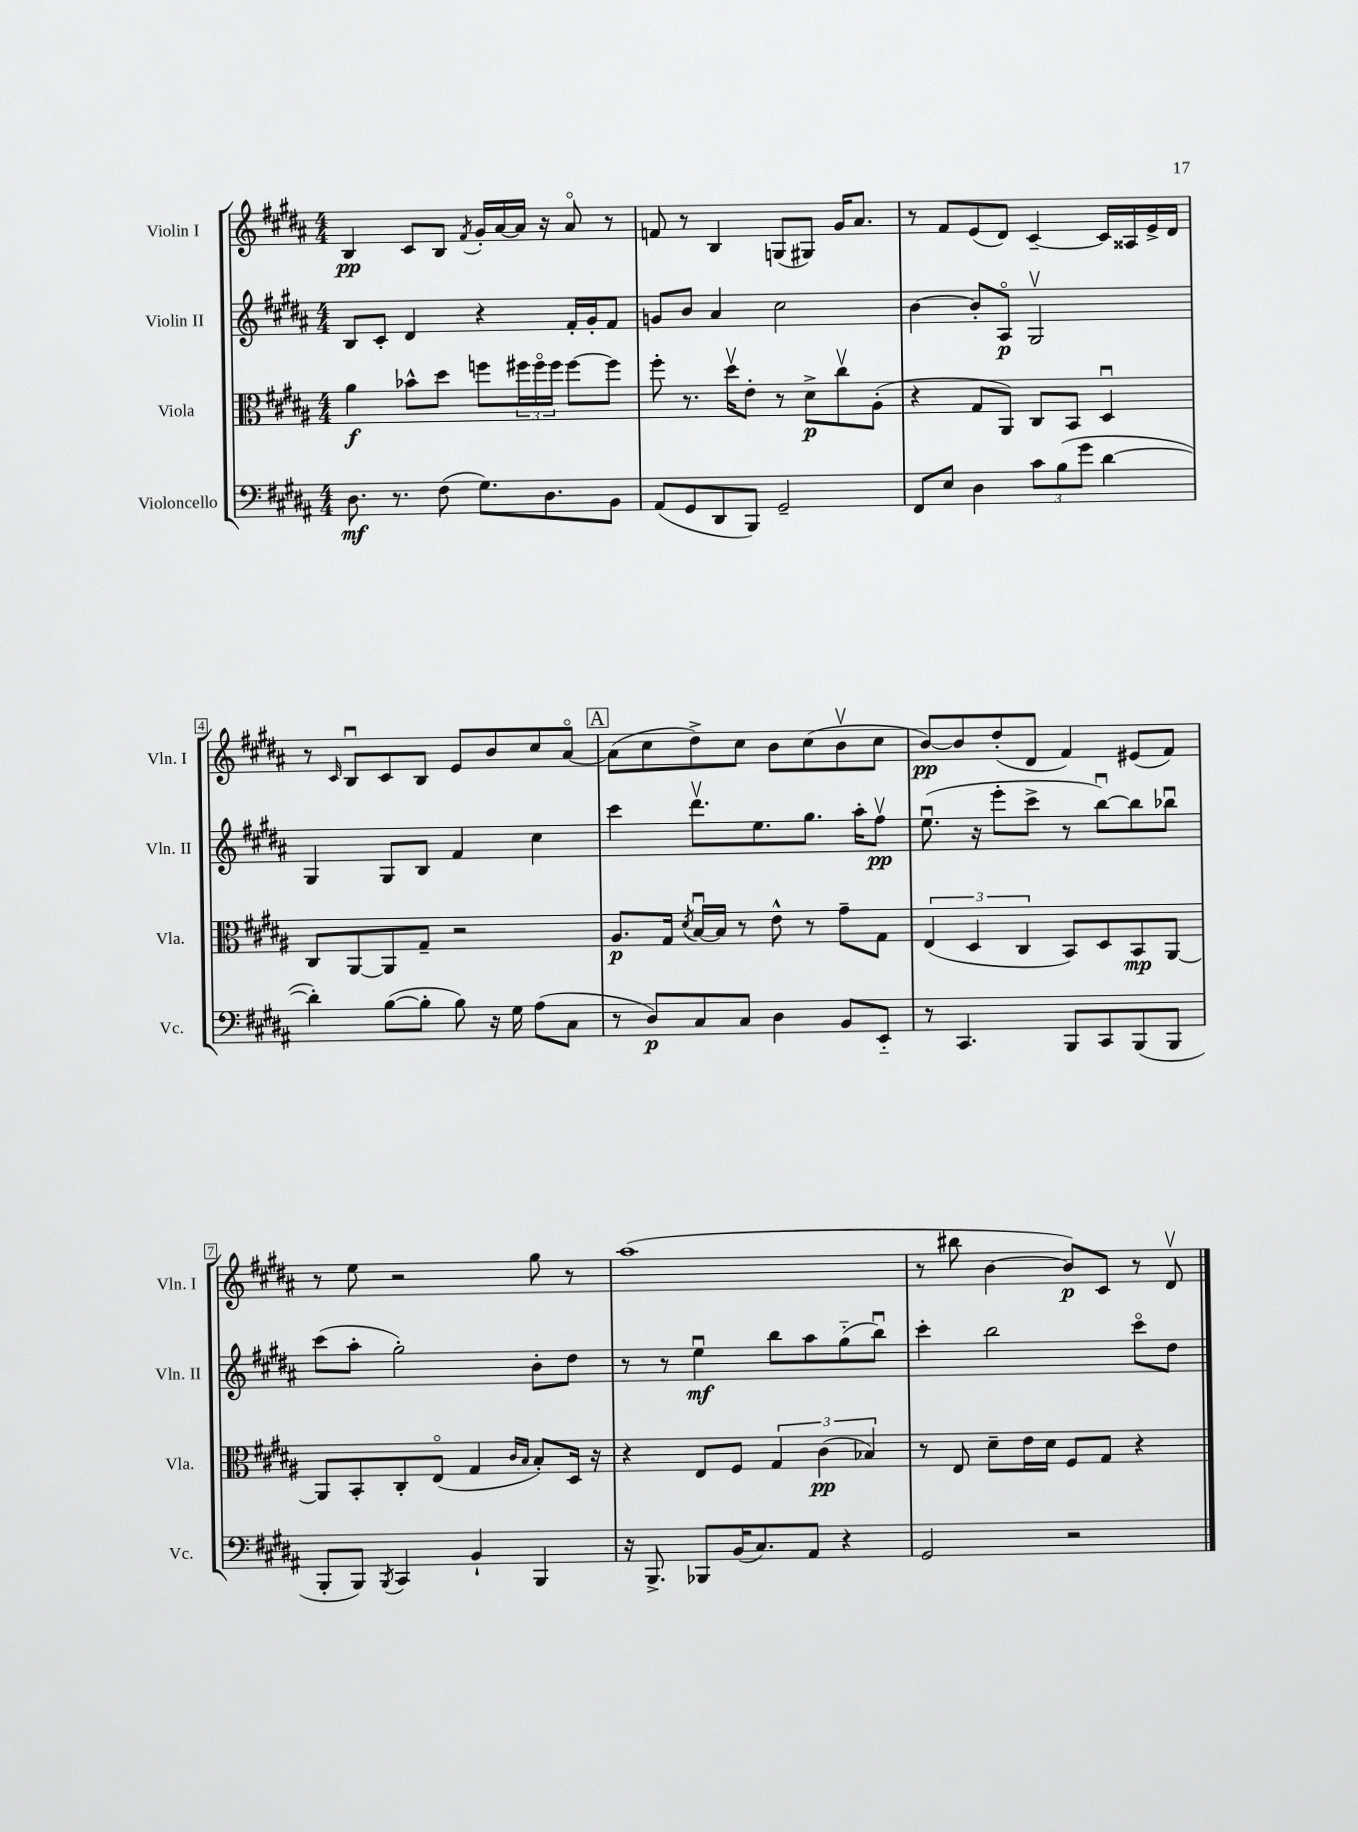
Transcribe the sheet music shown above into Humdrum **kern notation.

**kern	**dynam	**kern	**dynam	**kern	**dynam	**kern	**dynam
*part4	*part4	*part3	*part3	*part2	*part2	*part1	*part1
*staff4	*staff4	*staff3	*staff3	*staff2	*staff2	*staff1	*staff1
*I"Violoncello	*	*I"Viola	*	*I"Violin II	*	*I"Violin I	*
*I'Vc.	*	*I'Vla.	*	*I'Vln. II	*	*I'Vln. I	*
*clefF4	*	*clefC3	*	*clefG2	*	*clefG2	*
*k[f#c#g#d#a#]	*	*k[f#c#g#d#a#]	*	*k[f#c#g#d#a#]	*	*k[f#c#g#d#a#]	*
*M4/4	*	*M4/4	*	*M4/4	*	*M4/4	*
=1	=1	=1	=1	=1	=1	=1	=1
8.D#\	mf	4a#\	f	8B/L	.	4B/	pp
.	.	.	.	8c#'/J	.	.	.
8.r	.	.	.	.	.	.	.
.	.	8b-X^^\L	.	4d#/	.	8c#/L	.
(8F#\	.	8dd#\J	.	.	.	8B/J	.
.	.	.	.	.	.	8qf#/	.
8.G#\L)	.	8ffn\L	.	4r	.	16g#'/LL	.
.	.	.	.	.	.	[16a#/	.
.	.	24ff#X\L	.	.	.	16a#/JJ]	.
.	.	24ff#\	.	.	.	.	.
8.D#\	.	.	.	.	.	16r	.
.	.	24ff#\JJ	.	.	.	.	.
.	.	[8ff#\L	.	16f#'/LL	.	8a#/	.
.	.	.	.	16g#'/J	.	.	.
8BB\J	.	8ff#\J]	.	8f#/J	.	8r	.
=2	=2	=2	=2	=2	=2	=2	=2
(8AA#/L	.	8ff#'\	.	8gn/L	.	8fn/	.
8GG#/	.	8.r	.	8b/J	.	8r	.
8DD#/	.	.	.	4a#/	.	4B/	.
.	.	16dd#v\KL	.	.	.	.	.
8BBB/J)	.	8e'\J	.	.	.	.	.
2GG#~/	.	8r	.	2cc#\	.	(8Gn/L	.
.	.	8d#^\L	p	.	.	8G#X/J)	.
.	.	8cc#v\	.	.	.	16g#/KL	.
.	.	.	.	.	.	8.a#/J	.
.	.	(8A#'\J	.	.	.	.	.
=3	=3	=3	=3	=3	=3	=3	=3
8FF#/L	.	4r	.	[4b\	.	8r	.
8E/J	.	.	.	.	.	8f#/L	.
4D#\	.	8G#/L	.	8b'/L]	.	(8e/	.
.	.	8AA#/J)	.	8A#/J	p	8d#/J)	.
12c#\L	.	8C#/L	.	2G#v/	.	[4c#~/	.
(12B\	.	.	.	.	.	.	.
.	.	8BB/J	.	.	.	.	.
12g#\J	.	.	.	.	.	.	.
[4d#\	.	4D#u/	.	.	.	16c#/LL]	.
.	.	.	.	.	.	16A##X/	.
.	.	.	.	.	.	16e^/	.
.	.	.	.	.	.	16d#/JJ	.
!!LO:LB:g=z
=4	=4	=4	=4	=4	=4	=4	=4
4d#'\])	.	8C#/L	.	4G#/	.	8r	.
.	.	.	.	.	.	16qqc#/	.
.	.	[8AA#/	.	.	.	8Bu/L	.
([8B\L	.	8AA#/]	.	8G#/L	.	8c#/	.
8B'\J]	.	8G#~/J	.	8B/J	.	8B/J	.
8B\)	.	2r	.	4f#/	.	8e/L	.
16r	.	.	.	.	.	8b/	.
16G#\	.	.	.	.	.	.	.
(8A#\L	.	.	.	4cc#\	.	8cc#/	.
8C#\J	.	.	.	.	.	[8a#/J	.
!!LO:REH:place=s1:t=A
=5	=5	=5	=5	=5	=5	=5	=5
8r	.	8.A#/L	p	4ccc#\	.	(8a#\L]	.
8D#/L)	p	.	.	.	.	8cc#\	.
.	.	16G#/Jk	.	.	.	.	.
.	.	8qd#/	.	.	.	.	.
8C#/	.	[16Bu/LL	.	8.ddd#v\L	.	8dd#^\)	.
.	.	16B/JJ]	.	.	.	.	.
8C#/J	.	8r	.	.	.	8cc#\J	.
.	.	.	.	8.ee\	.	.	.
4D#\	.	8e^^\	.	.	.	8b\L	.
.	.	8r	.	8.gg#\J	.	(8cc#\	.
8BB/L	.	8g#~\L	.	.	.	8bv\	.
.	.	.	.	16aa#'\KL	.	.	.
8EE/J	.	8G#\J	.	8ff#v\J	pp	8cc#\J	.
=6	=6	=6	=6	=6	=6	=6	=6
8r	.	(6E/	.	(8.eeu\	.	[8b/L)	pp
4.CC#/	.	.	.	.	.	8b/]	.
.	.	6D#/	.	.	.	.	.
.	.	.	.	16r	.	.	.
.	.	.	.	8eee'\L	.	(8dd#'/	.
.	.	6C#/	.	.	.	.	.
.	.	.	.	8ccc#^\J	.	8d#/J	.
8BBB/L	.	8BB/L)	.	8r	.	4f#/)	.
8CC#/	.	8D#/	.	[8bbu\L)	.	.	.
(8BBB/	.	8BB/	mp	8bb\]	.	(8e#X/L	.
8BBB/J	.	[8AA#/J	.	8bb-Xu\J	.	8f#/J)	.
!!LO:LB:g=z
=7	=7	=7	=7	=7	=7	=7	=7
8BBB'/L	.	8AA#/L]	.	(8ccc#\L	.	8r	.
8BBB/J)	.	8BB'/	.	8aa#'\J	.	8ee\	.
8qBBB/	.	.	.	.	.	.	.
4CC#/	.	8C#'/	.	2gg#'\)	.	2r	.
.	.	(8E/J	.	.	.	.	.
4BB`/	.	4G#/	.	.	.	.	.
.	.	16qqc#/LL	.	.	.	.	.
.	.	16qqB/JJ	.	.	.	.	.
4BBB/	.	8B'/L)	.	8b'\L	.	8gg#\	.
.	.	16D#/Jk	.	8dd#\J	.	8r	.
.	.	16r	.	.	.	.	.
=8	=8	=8	=8	=8	=8	=8	=8
16r	.	4r	.	8r	.	(1aa#	.
8.BBB^/	.	.	.	.	.	.	.
.	.	.	.	8r	.	.	.
8BBB-X/L	.	8E/L	.	4eeu\	mf	.	.
(16BB/K	.	8F#/J	.	.	.	.	.
8.C#/)	.	.	.	.	.	.	.
.	.	6G#/	.	8bb\L	.	.	.
8AA#/J	.	.	.	8aa#\	.	.	.
.	.	(6c#\	pp	.	.	.	.
4r	.	.	.	(8gg#\	.	.	.
.	.	6B-X/)	.	.	.	.	.
.	.	.	.	8bbu\J)	.	.	.
=9	=9	=9	=9	=9	=9	=9	=9
2GG#/	.	8r	.	4ccc#'\	.	8r	.
.	.	8E/	.	.	.	8bb#X\	.
.	.	8d#~\L	.	2bb\	.	[4b\	.
.	.	16e\L	.	.	.	.	.
.	.	16d#\JJ	.	.	.	.	.
2r	.	8F#/L	.	.	.	8b/L])	p
.	.	8G#/J	.	.	.	8c#/J	.
.	.	4r	.	8ccc#\L	.	8r	.
.	.	.	.	8dd#\J	.	8d#v/	.
==	==	==	==	==	==	==	==
*-	*-	*-	*-	*-	*-	*-	*-
